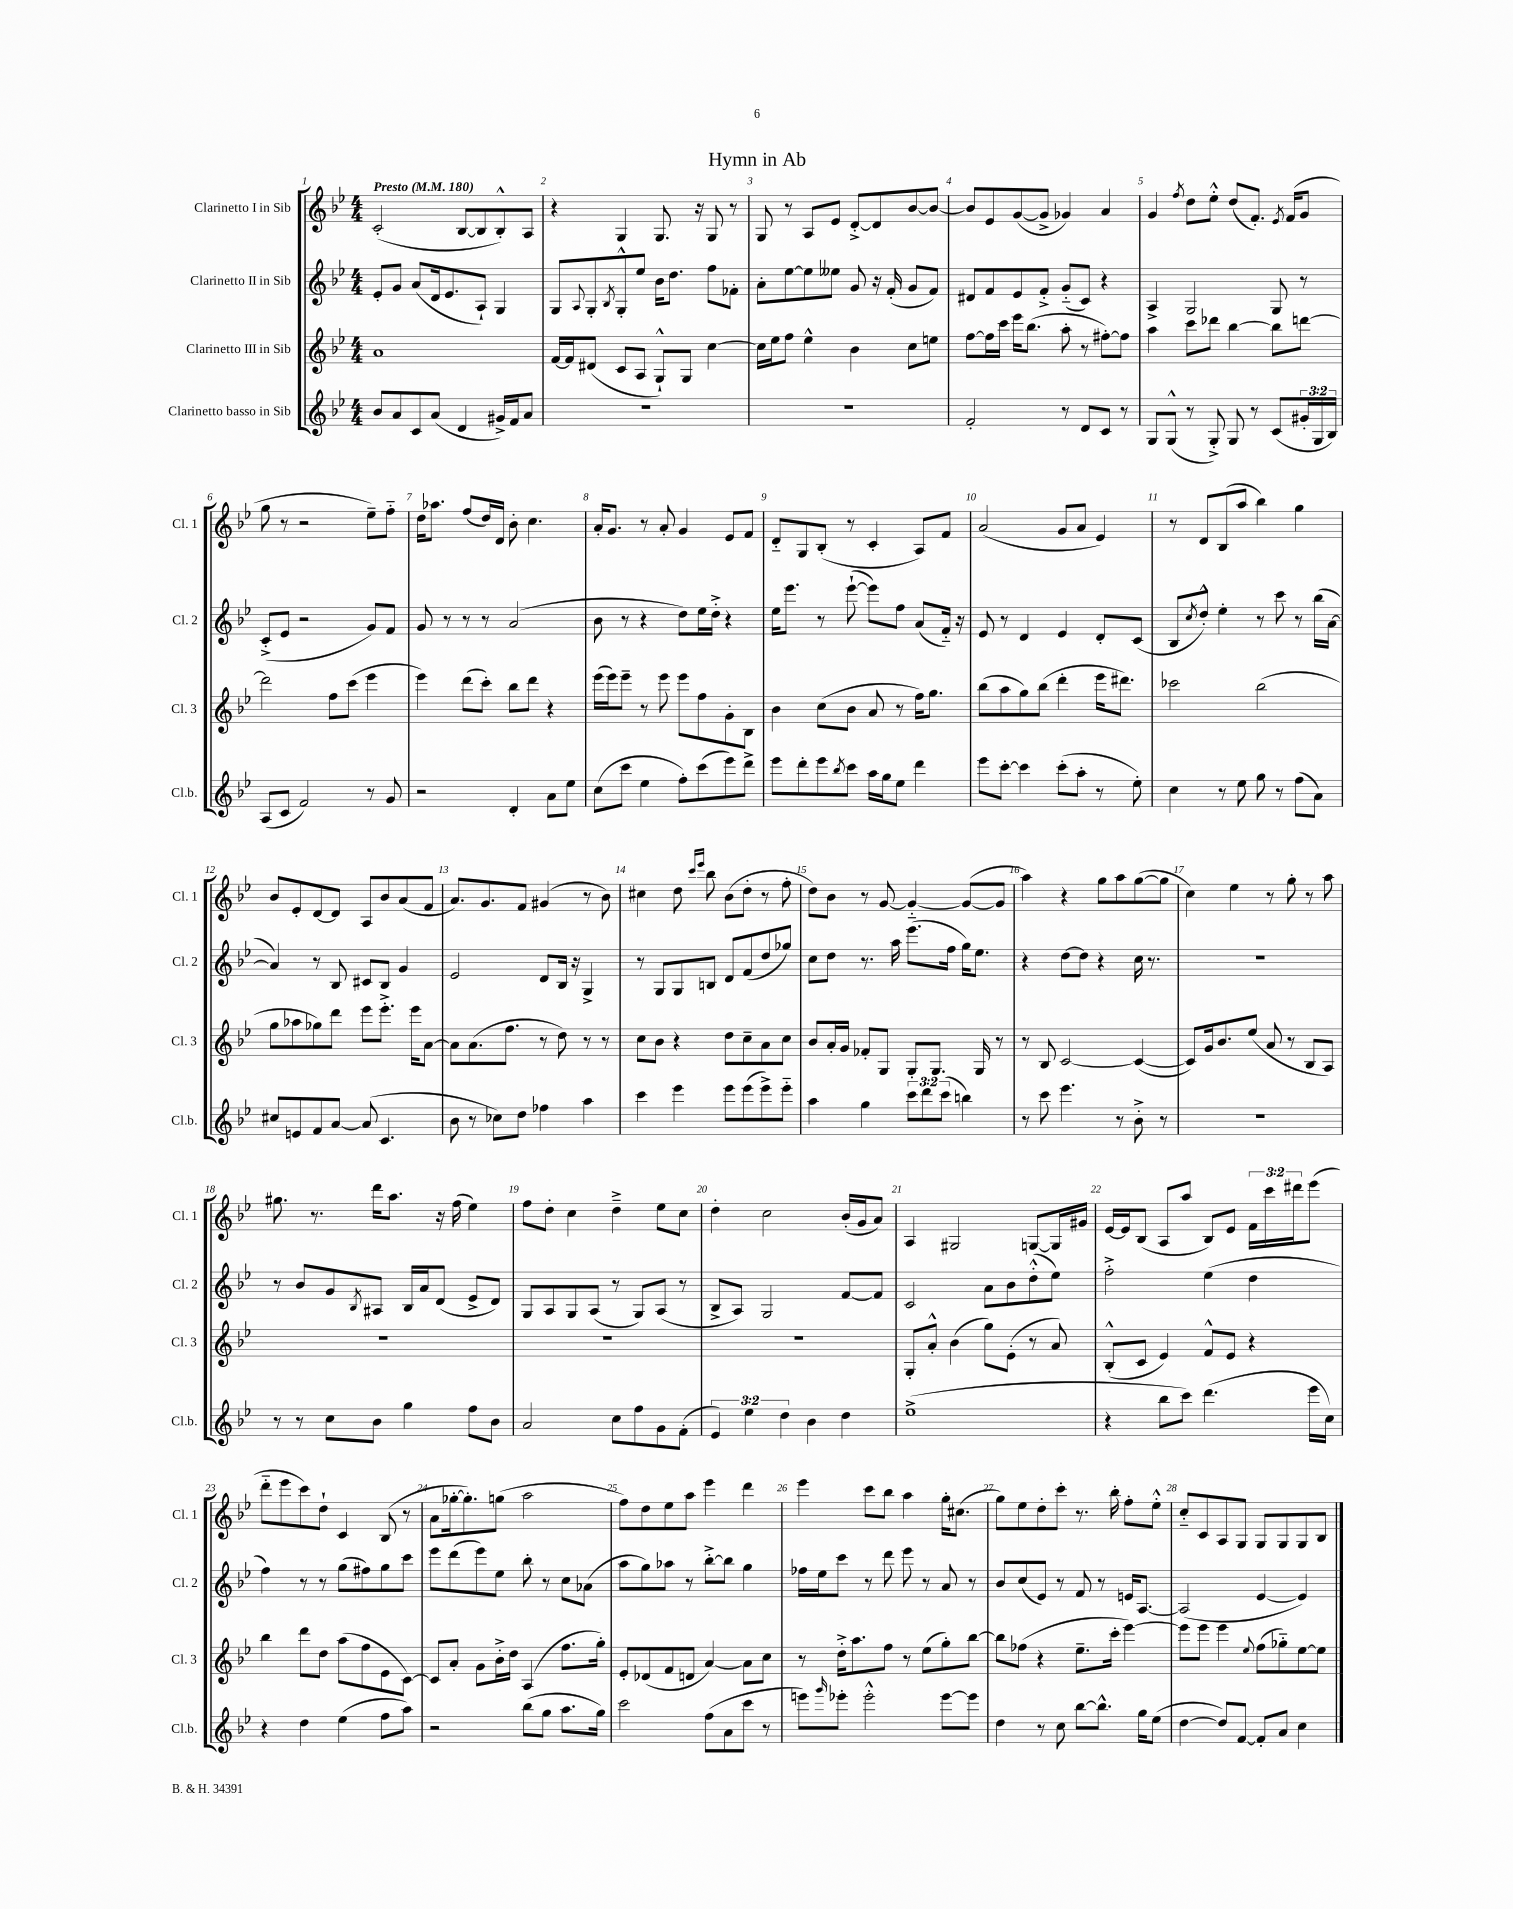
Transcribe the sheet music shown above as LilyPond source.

\header { title = "Hymn in Ab" }
<<
\new StaffGroup <<
\new Staff = "s0" \with { instrumentName = "Clarinetto I in Sib" shortInstrumentName = "Cl. 1" } {
    \clef treble \key bes \major \numericTimeSignature \time 4/4 \override Staff.TupletNumber.text = #tuplet-number::calc-fraction-text \tempo "Presto" 4 = 180
    c'2-.( bes8~ bes8 bes8-.-^) a8 |
    r4 g4 g8. r16 g8 r8 |
    g8 r8 a8 ees'8 d'8~-.-> d'8 bes'8~ bes'8~ |
    bes'8 ees'8 g'8~( g'8-> ges'4) a'4 |
    g'4 \acciaccatura { f''8 } d''8 ees''8-.-^ d''8( f'8.-.) \acciaccatura { ees'8 } f'16( g'8 |
    g''8 r8 r2 ees''8--) f''8-_ |
    d''16 aes''8. f''8( d''16) d'16 bes'8-. c''4. |
    a'16-. g'8. r8 a'8-. g'4 ees'8 f'8 |
    d'8-_ g8 bes8-.( r8 c'4-. a8) f'8 |
    a'2( g'8 a'8 ees'4) |
    r8 d'8 bes8( a''8 bes''4) g''4 |
    bes'8 ees'8-. d'8~ d'8 a8 bes'8 a'8( f'8 |
    a'8.) g'8. f'8 gis'4( r8 bes'8) |
    cis''4 d''8 \grace { c'''16 ees'''16 } bes''8 bes'8( d''8-. r8 f''8-. |
    d''8) bes'8 r8 g'8~ g'4~-_ g'8~( g'8 |
    a''4) r4 g''8 a''8 g''8~( g''8 |
    c''4) ees''4 r8 g''8-. r8 a''8 |
    gis''8. r8. d'''16 a''8. r16 f''16( ees''4) |
    f''8 d''8-. c''4 d''4---> ees''8 c''8 |
    d''4-. c''2 bes'16-.( g'16 a'8) |
    a4 gis2 g8~ g16 gis'16 |
    ees'16~ ees'16 bes8( a8 a''8 bes8) ees'8 \tuplet 3/2 { f'16 c'''16 dis'''16 } ees'''8( |
    d'''8-_ ees'''8 c'''8) d''8-! c'4 bes8( r8 |
    a'8 ges''16~-. ges''8.-.) g''8( a''2 |
    f''8) d''8 ees''8 a''8 ees'''4 d'''4 |
    ees'''4 c'''8 bes''8 a''4 g''16-. cis''8.( |
    g''8) ees''8 d''8-. c'''8-. r8. bes''16-. f''8-. ees''8-.-^ |
    c''8-_ c'8 a8 g8 g8 g8 g8 bes8 \bar "|." |
}
\new Staff = "s1" \with { instrumentName = "Clarinetto II in Sib" shortInstrumentName = "Cl. 2" } {
    \clef treble \key bes \major \numericTimeSignature \time 4/4
    ees'8-. g'8 a'8( d'16 ees'8. a8-!) g4 |
    g8 \appoggiatura { a8 } g8-. \acciaccatura { bes8 } g8-.-^ ees''8 bes'16 d''8. f''8 fes'8-. |
    a'8-. ees''8~ ees''8 eeses''8 g'8 r16 f'16-.( g'8 f'8) |
    dis'8 f'8 ees'8 f'8-.-> g'8-_( c'8) r4 |
    a4-> g2 g8 r8 |
    c'8-.->( ees'8 r2 g'8) f'8 |
    g'8 r8 r8 r8 a'2( |
    bes'8 r8 r4 d''8) ees''16 d''16-.-> r4 |
    ees''16 ees'''8. r8 ees'''8~-!( ees'''8) f''8 a'8( f'16-_) r16 |
    ees'8 r8 d'4 ees'4 d'8-. c'8( |
    bes8 \acciaccatura { c''8 } d''8-.-^) ees''4-. r8 c'''8 r8 bes''16( a'16~ |
    a'4) r8 bes8 cis'8 bes8 g'4 |
    ees'2 d'8 bes16 r16 g4-> |
    r8 g8 g8 b8 d'8 f'8( d''8 ges''8) |
    c''8 d''8 r8. a''16 ees'''8.( f''16 g''16) ees''8. |
    r4 d''8~ d''8 r4 c''16 r8. |
    r1 |
    r8 bes'8 g'8 \acciaccatura { bes8 } ais8 bes16 a'16 d'8( ees'8-> d'8) |
    g8 a8 g8 a8( r8 g8) a8( r8 |
    bes8-> a8) g2 f'8~ f'8 |
    c'2 a'8 bes'8 d''8-.-^( ees''8) |
    f''2-.-> ees''4( d''4 |
    f''4) r8 r8 g''8( fis''8) g''8 c'''8 |
    ees'''8 d'''8( ees'''8) ees''8 bes''8-. r8 c''8 aes'8( |
    a''8 g''8) aes''8 r8 bes''8~-.-> bes''8 g''4 |
    fes''16 ees''16 c'''8 r8 d'''8 ees'''8 r8 a'8 r8 |
    bes'8 c''8( ees'8) r8 f'8 r8 e'16 a8.~ |
    a2( ees'4~ ees'4) \bar "|." |
}
\new Staff = "s2" \with { instrumentName = "Clarinetto III in Sib" shortInstrumentName = "Cl. 3" } {
    \clef treble \key bes \major \numericTimeSignature \time 4/4
    a'1 |
    f'16~ f'16 dis'8( c'8 a8 g8-!-^) g8 c''4~ |
    c''16 ees''16 f''8 ees''4-^ bes'4 c''8 e''8 |
    f''8~ f''16 c'''16 ees'''16 bes''8.( a''8-. r8 fis''8~-.) fis''8 |
    a''4 c'''8 des'''8 bes''4~ bes''8 d'''8~ |
    d'''2 f''8 c'''8( ees'''4 |
    ees'''4) d'''8( c'''8-.) bes''8 d'''8 r4 |
    ees'''16( ees'''16) ees'''8-- r8 ees'''8 ees'''8 f''8 g'8-. bes8 |
    bes'4 c''8( bes'8 a'8 r8 f''16) g''8. |
    bes''8( a''8 g''8) bes''8( d'''4-. ees'''16 dis'''8.) |
    ces'''2 bes''2( |
    g''8 aes''8 ges''8) d'''8 ees'''8 ees'''8.-.-> ees'''16 a'8~ |
    a'8 a'8.( f''8. r8 d''8) r8 r8 |
    c''8 bes'8 r4 d''8 c''8-- a'8 c''8 |
    bes'8 a'16-. g'16 fes'8-. g8 g8-. g8. g16 r8 |
    r8 bes8 c'2~ c'4~( |
    c'8) g'16 bes'8. ees''8( a'8 r8 bes8 a8) |
    R1 |
    R1 |
    R1 |
    g8-. a'8-.-^ bes'4( g''8) ees'8-.( r8 a'8) |
    bes8-.-^( c'8 ees'4) f'8-^ ees'8 r4 |
    bes''4 d'''8 d''8 a''8( f''8 ees'8 c'8~) |
    c'8 a'8-. g'8 bes'16-.-> d''16 a4( f''8. g''16-.) |
    ees'8-. des'8( f'8 d'8 a'4~) a'8 c''8 |
    r8 d''16-.-> a''8. f''8 r8 ees''8( g''8-.) bes''8~ |
    bes''8 fes''8( r4 ees''8.-- c'''16-. ees'''4~) |
    ees'''8 ees'''8 ees'''4 \appoggiatura { ees''8 } f''8( ges''8-_) ees''8~ ees''8 \bar "|." |
}
\new Staff = "s3" \with { instrumentName = "Clarinetto basso in Sib" shortInstrumentName = "Cl.b." } {
    \clef treble \key bes \major \numericTimeSignature \time 4/4 \override Staff.TupletNumber.text = #tuplet-number::calc-fraction-text
    bes'8 a'8 c'8 a'8( d'4 gis'16->) f'16 a'8 |
    R1 |
    R1 |
    f'2-. r8 d'8 c'8 r8 |
    g8 g8-^( r8 g8-.->) g8 r8 c'8( \tuplet 3/2 { gis'16-. g16 bes16) } |
    a8( c'8 f'2) r8 g'8 |
    r2 d'4-. a'8 ees''8 |
    c''8( c'''8 ees''4 f''8-.) c'''8( ees'''8) d'''8-> |
    ees'''8 d'''8-. ees'''8 \acciaccatura { bes''8 } c'''8 a''16 g''16 ees''8 d'''4 |
    ees'''8 c'''8~-. c'''4 c'''8-.( a''8-. r8 ees''8-.) |
    c''4 r8 ees''8 g''8 r8 f''8( a'8) |
    cis''8 e'8 f'8 a'8~ a'8( c'4. |
    bes'8 r8 ces''8) d''8 fes''4 a''4 |
    c'''4 ees'''4 ees'''8 ees'''8( ees'''8->) ees'''8-_ |
    a''4 g''4 \tuplet 3/2 { c'''8 d'''8 c'''8( } b''4) |
    r8 c'''8 ees'''4. r8 bes'8-.-> r8 |
    r1 |
    r8 r8 c''8 bes'8 g''4 f''8 bes'8 |
    a'2 c''8 f''8 g'8 f'8-.( |
    \tuplet 3/2 { ees'4) ees''4 d''4 } bes'4 d''4 |
    ees''1->( |
    r4 bes''8 c'''8) d'''4.( ees'''16 c''16) |
    r4 d''4 ees''4( f''8 a''8) |
    r2 bes''8( g''8 a''8. g''16) |
    c'''2 f''8( a'8 c'''8 r8 |
    e'''8) \grace { g'''16 } ees'''8-. ees'''2-.-^ ees'''8~ ees'''8 |
    d''4 r8 c''8 bes''8~ bes''8.-^ g''16 ees''8( |
    d''4~ d''8) f'8~ f'8-. a'8 c''4 \bar "|." |
}
>>
>>
\layout { \context { \Score \override BarNumber.break-visibility = ##(#f #t #t) barNumberVisibility = #all-bar-numbers-visible } }
